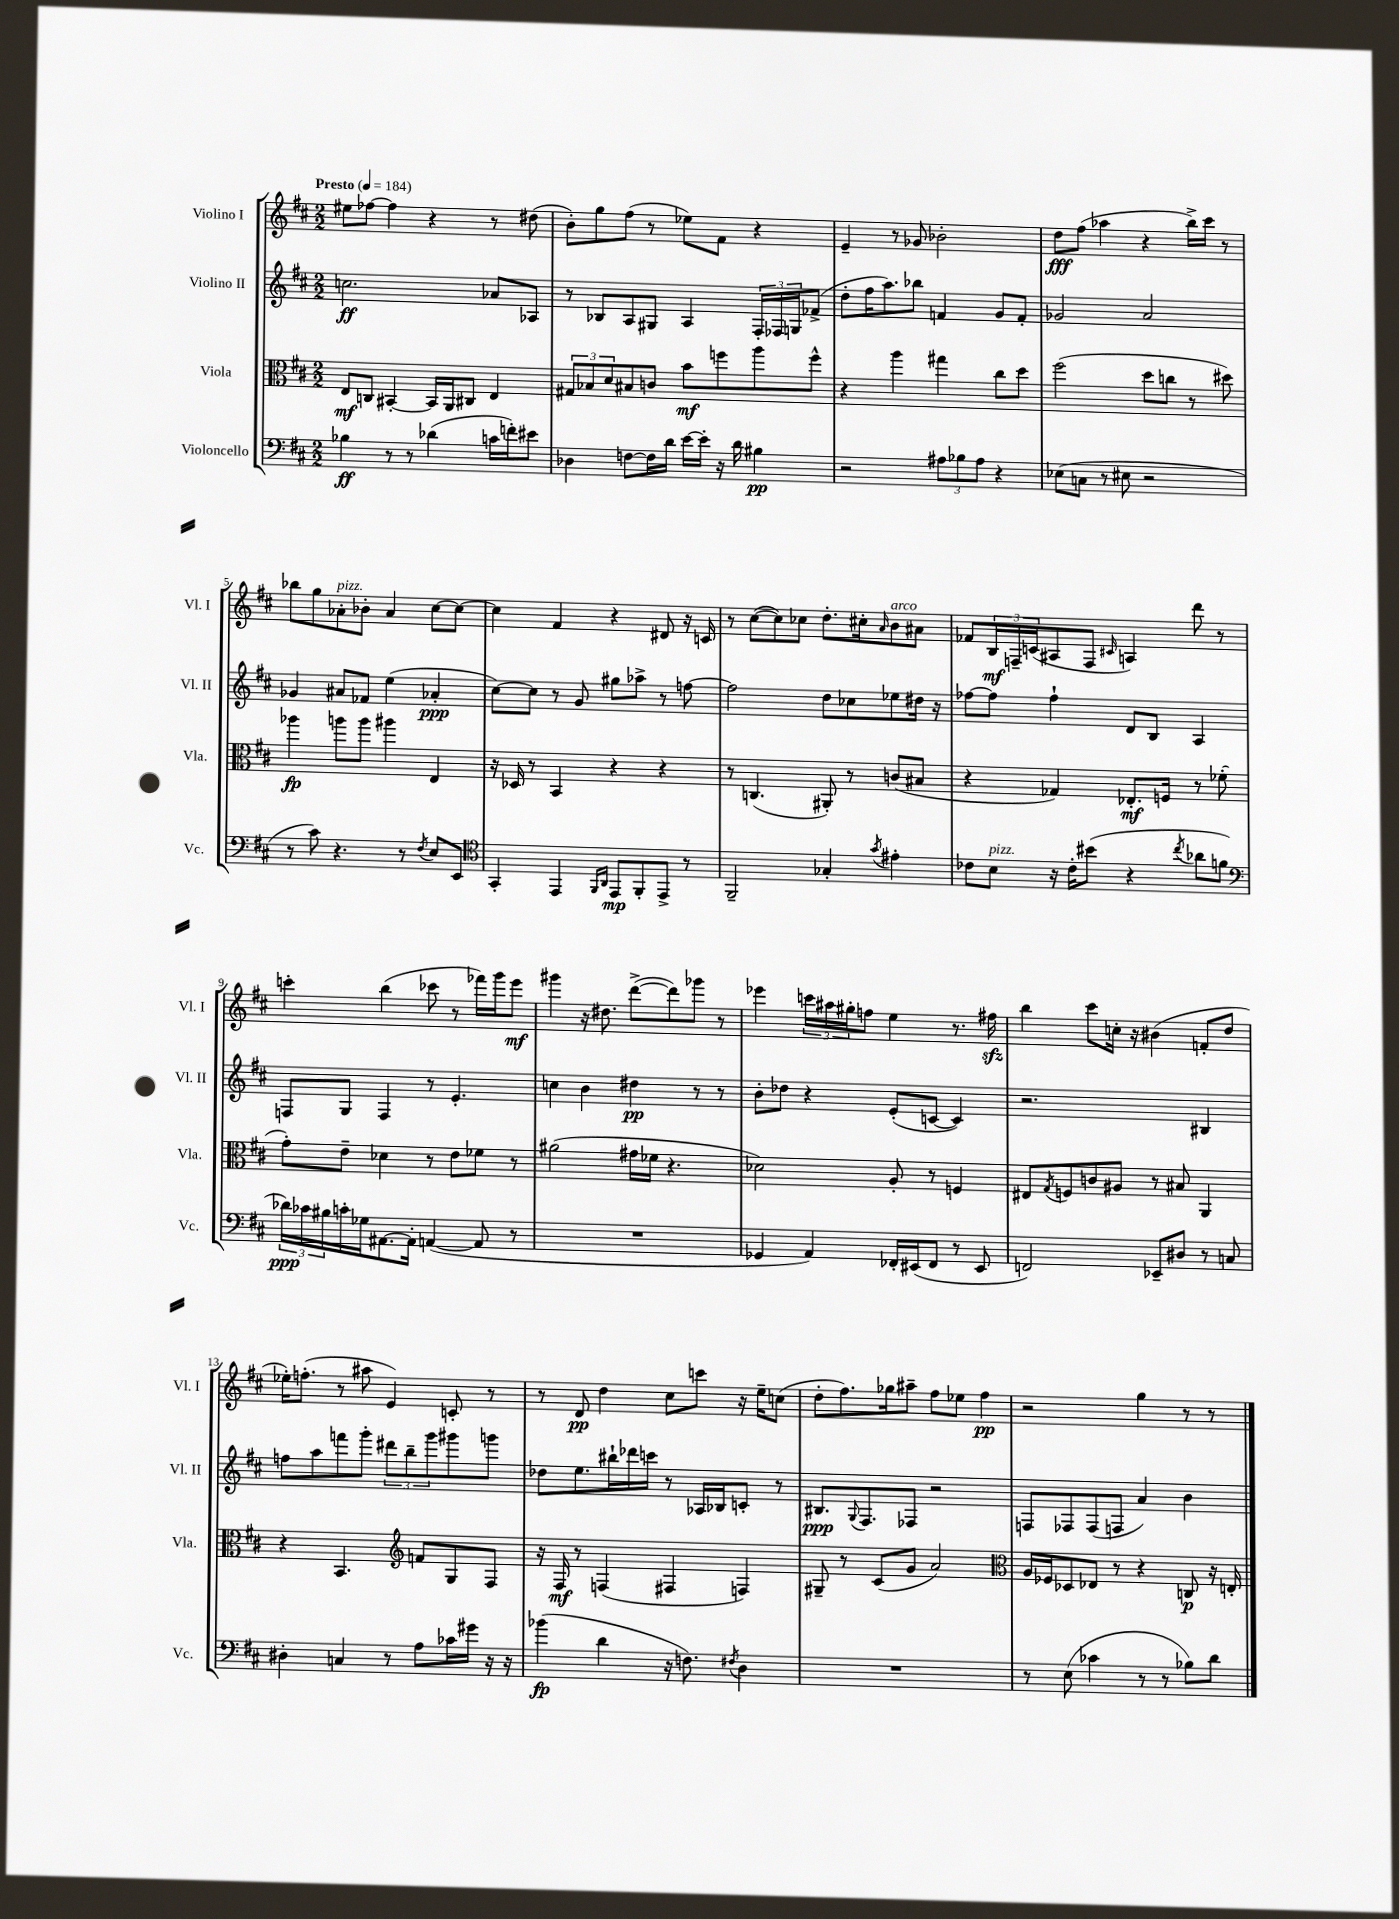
<<
\new StaffGroup <<
\new Staff = "s0" \with { instrumentName = "Violino I" shortInstrumentName = "Vl. I" } {
    \clef treble \key d \major \numericTimeSignature \time 2/2 \tempo "Presto" 4 = 184
    eis''8 fes''8~ fes''4 r4 r8 dis''8( |
    b'8-.) g''8 fis''8( r8 ees''8) fis'8 r4 |
    e'4-- r8 ges'8 bes'2-. |
    d''8\fff fis''8( aes''4 r4 b''16->) cis'''16 r8 |
    bes''8 g''8 aes'8-.^\markup { \italic "pizz." } bes'8-. aes'4 cis''8~ cis''8~ |
    cis''4 fis'4 r4 dis'8 r16 c'16 |
    r8 cis''8~( cis''8) ces''8 d''8.-. cis''16-. \grace { a'16 } b'8^\markup { \italic "arco" } ais'8 |
    fes'8 \tuplet 3/2 { b16\mf f16-- c'16( } ais8 f8 \grace { cis'16 } a4) d'''8 r8 |
    c'''4-. b''4( ces'''8 r8 fes'''16) g'''16 e'''8\mf |
    gis'''4 r16 dis''8. d'''8~->( d'''8) ges'''8 r8 |
    ees'''4 \tuplet 3/2 { c'''16 ais''16 gis''16-. } f''8 e''4 r8. fis''16\sfz |
    b''4 cis'''8 c''16-. r16 bis'4( f'8-. d''8 |
    ees''16-.) f''8.-.( r8 ais''8 e'4) c'8-. r8 |
    r8 d'8\pp d''4 cis''8 c'''8 r16 e''16-- c''8( |
    d''8-. fis''8.) ges''16 ais''8-- fis''8 ees''8 fis''4\pp |
    r2 g''4 r8 r8 \bar "|." |
}
\new Staff = "s1" \with { instrumentName = "Violino II" shortInstrumentName = "Vl. II" } {
    \clef treble \key d \major \numericTimeSignature \time 2/2
    c''2.\ff aes'8 aes8 |
    r8 bes8 a8 gis8 a4 \tuplet 3/2 { fis16-. fes16 g16 } fes'8->( |
    d''8-. fis''16 a''8.) bes''8 f'4 g'8 f'8-. |
    ges'2 a'2 |
    ges'4 ais'8 fes'8 e''4( aes'4-.\ppp |
    cis''8~) cis''8 r8 g'8 gis''8 aes''8-> r8 f''8~ |
    f''2 d''8 ces''8 ees''8 dis''16 r16 |
    fes''8~ fes''8 fes''4-! d'8 b8 a4 |
    f8 g8 f4 r8 e'4.-. |
    c''4 b'4 dis''4\pp r8 r8 |
    b'8-. des''8 r4 e'8-.( c'8~ c'4) |
    r2. bis4 |
    f''8 a''8 f'''8 g'''8-. \tuplet 3/2 { dis'''8 b''8-- g'''8 } gis'''8 g'''8 |
    des''8 e''8. bis''16-! des'''16 c'''16 r8 aes16 bes16 c'8-. r8 |
    bis8.\ppp \appoggiatura { g8 } fis8. fes8 r2 |
    f8 fes8 fes8( f8 a'4) b'4 \bar "|." |
}
\new Staff = "s2" \with { instrumentName = "Viola" shortInstrumentName = "Vla." } {
    \clef alto \key d \major \numericTimeSignature \time 2/2
    e8\mf c8 bis,4~-. bis,16 a,16 cis8 e4 |
    \tuplet 3/2 { gis8 bes8 d'8 } bis8 c'8 b'8\mf f''8 a''8 f''8-^ |
    r4 a''4 gis''4 cis''8 d''8 |
    fis''2( d''8 c''8 r8 dis''8) |
    aes''4\fp a''8 a''8 ais''4 e4 |
    r16 des16 r8 b,4 r4 r4 |
    r8 c4.( ais,8-.) r8 c'8( bis8 |
    r4 ges4) ees8.-.\mf f16 r8 fes'8-.( |
    g'8-.) e'8-- des'4 r8 e'8 fes'8 r8 |
    ais'2( gis'16 fes'16 r4. |
    des'2) a8-. r8 f4 |
    eis8 \acciaccatura { g8 } f8 c'8 ais8 r8 bis8 a,4 |
    r4 b,4. \clef treble f'8 g8 fis8 |
    r16 fis16\mf r8 f4( fis4 f4) |
    gis8-- r8 cis'8( g'8 a'2) |
    \clef alto a16 fes16 des8 ees8 r8 r4 c8\p r16 e16-. \bar "|." |
}
\new Staff = "s3" \with { instrumentName = "Violoncello" shortInstrumentName = "Vc." } {
    \clef bass \key d \major \numericTimeSignature \time 2/2
    bes4\ff r8 r8 des'4( c'16 f'16-.) eis'8 |
    des4 f8~ f16 d'16 e'16~ e'16-. r16 d'16 bis4\pp |
    r2 \tuplet 3/2 { ais8 bes8 ais8 } r4 |
    ees8( c8 r8 eis8 r2 |
    r8 cis'8) r4. r8 \acciaccatura { fis8 } e8 e,8 |
    \clef tenor g,4-. e,4 \grace { fis,16 a,16 } e,8\mp fis,8-. e,8-> r8 |
    fis,2-- ges4-. \acciaccatura { g'8 } eis'4-. |
    ces'8 b8^\markup { \italic "pizz." } r16 ces'16-. bis'8( r4 \acciaccatura { cis''8 } aes'8 f'8 |
    \clef bass \tuplet 3/2 { des'16\ppp) ces'16 bis16 } c'16-. ges16 ais,8.~ ais,16-. a,4~( a,8 r8 |
    R1 |
    ges,4 a,4) fes,16-. eis,16( fes,8 r8 eis,8 |
    f,2) ees,8-- dis8 r8 c8 |
    dis4-. c4 r8 a8 ces'16 gis'16 r16 r16 |
    bes'4\fp( d'4 r16 f8.) \acciaccatura { fis8 } d4 |
    R1 |
    r8 e8( ces'4 r8 r8 bes8) d'8 \bar "|." |
}
>>
>>
